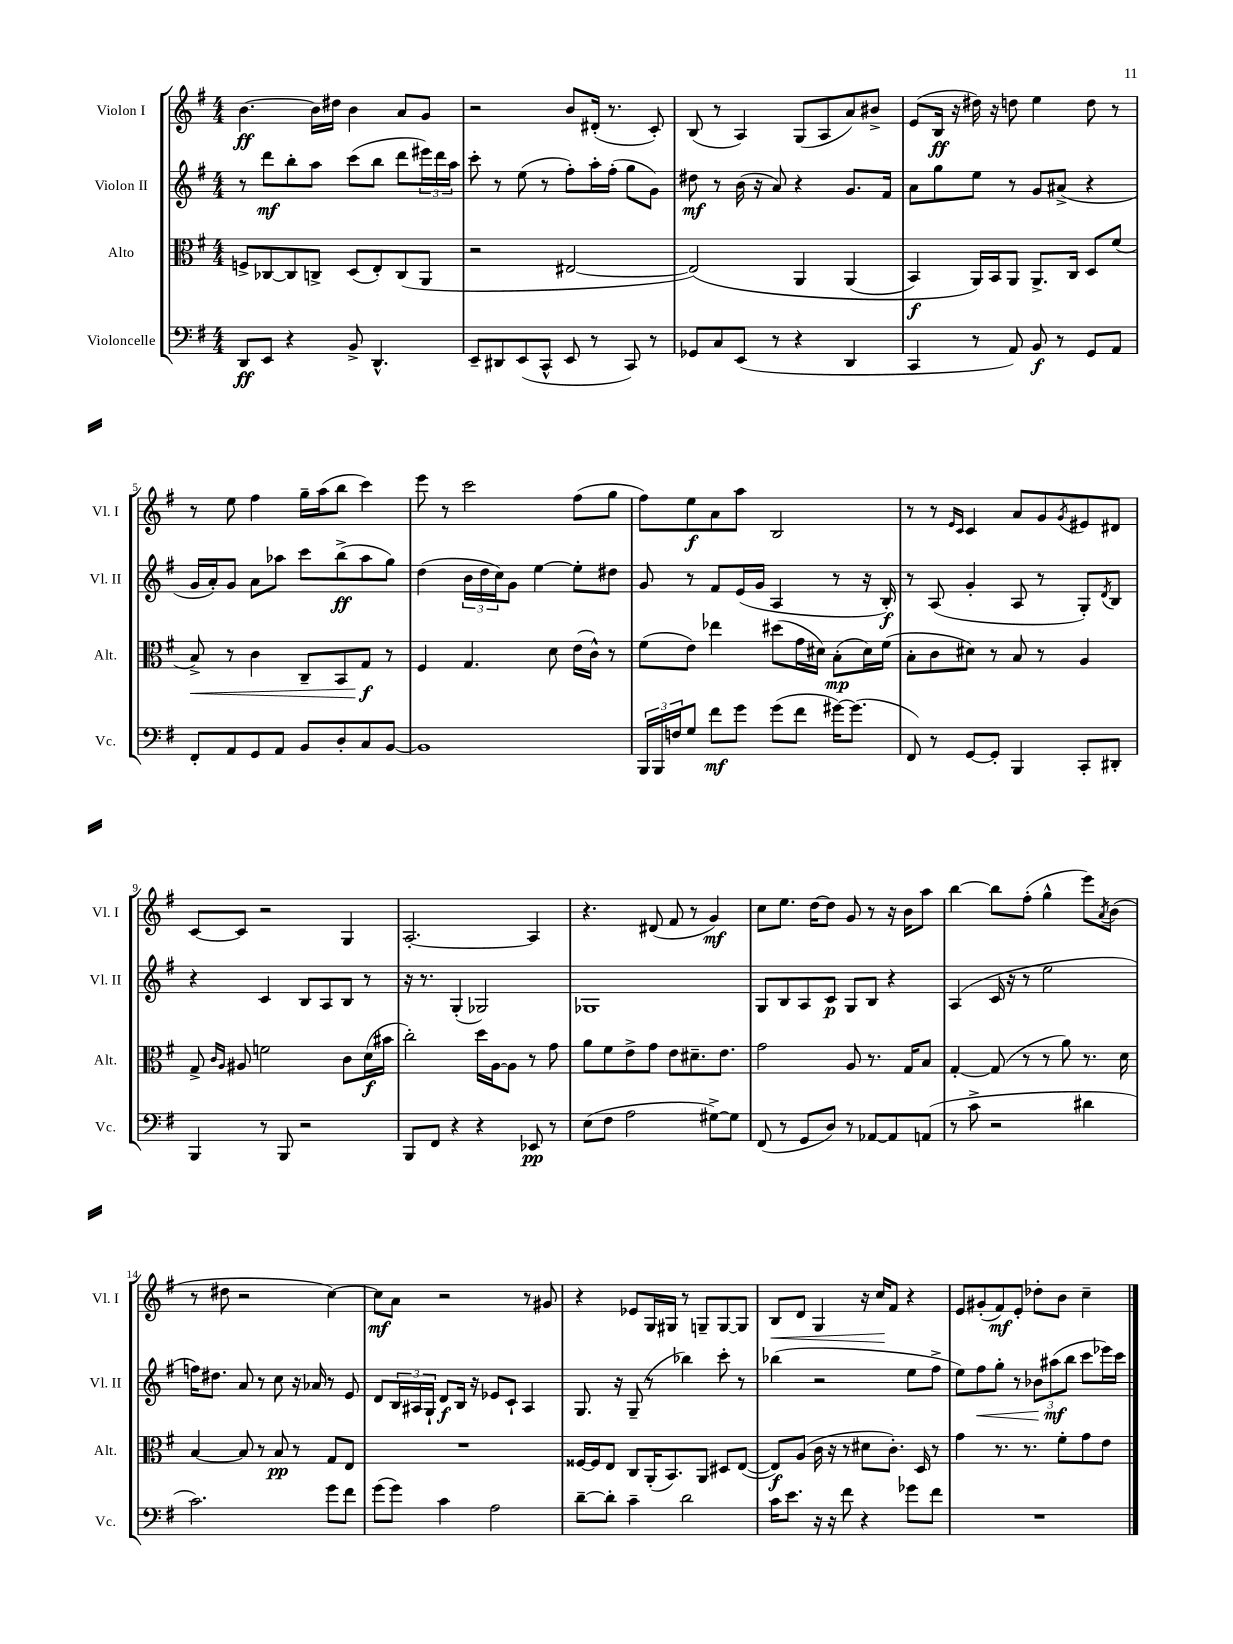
<<
\new StaffGroup <<
\new Staff = "s0" \with { instrumentName = "Violon I" shortInstrumentName = "Vl. I" } {
    \clef treble \key g \major \numericTimeSignature \time 4/4
    b'4.~\ff b'16 dis''16 b'4 a'8 g'8 |
    r2 b'8 dis'16-.( r8. c'8-.) |
    b8( r8 a4) g8( a8 a'8) bis'8-> |
    e'8( b16\ff r16 dis''16) r16 d''8 e''4 d''8 r8 |
    r8 e''8 fis''4 g''16-- a''16( b''8 c'''4) |
    e'''8 r8 c'''2 fis''8( g''8 |
    fis''8) e''8\f a'8 a''8 b2 |
    r8 r8 \grace { e'16 c'16 } c'4 a'8 g'8 \acciaccatura { g'8 } eis'8 dis'8 |
    c'8~ c'8 r2 g4 |
    a2.~-. a4 |
    r4. dis'8( fis'8 r8 g'4\mf) |
    c''8 e''8. d''16~ d''8 g'8 r8 r16 b'16 a''8 |
    b''4~ b''8 fis''8-.( g''4-^ e'''8) \acciaccatura { a'8 } b'8( |
    r8 dis''8 r2 c''4~) |
    c''8\mf a'8 r2 r8 gis'8 |
    r4 ees'8 g16 gis16 r8 g8-- g8~ g8 |
    b8\< d'8 g4 r16 c''16\! fis'8 r4 |
    e'8 gis'8-.( fis'8\mf) e'8-. des''8-. b'8 c''4-- \bar "|." |
}
\new Staff = "s1" \with { instrumentName = "Violon II" shortInstrumentName = "Vl. II" } {
    \clef treble \key g \major \numericTimeSignature \time 4/4
    r8 d'''8\mf b''8-. a''8 c'''8( b''8 d'''8 \tuplet 3/2 { eis'''16) d'''16 a''16 } |
    c'''8-. r8 e''8( r8 fis''8-.) a''16-. fis''16-.( g''8 g'8) |
    dis''8\mf r8 b'16( r16 a'8) r4 g'8. fis'16 |
    a'8 g''8 e''8 r8 g'8 ais'8->( r4 |
    g'16 a'16-.) g'8 a'8 aes''8 c'''8 b''8->\ff( aes''8 g''8) |
    d''4( \tuplet 3/2 { b'16 d''16 c''16) } g'8 e''4~ e''8-. dis''8 |
    g'8 r8 fis'8 e'16( g'16 a4 r8 r16 b16-.\f) |
    r8 a8( g'4-. a8 r8 g8-.) \acciaccatura { d'8 } b8 |
    r4 c'4 b8 a8 b8 r8 |
    r16 r8. g4-.( ges2) |
    ges1 |
    g8 b8 a8 c'8\p g8 b8 r4 |
    a4( c'16 r16 r8 e''2 |
    f''16) dis''8. a'8 r8 c''8 r16 aes'16 r8 e'8 |
    d'8 \tuplet 3/2 { b16 ais16 g16-! } d'8\f b16 r16 ees'8 c'8-! ais4 |
    g8. r16 g8--( r8 bes''4) c'''8-. r8 |
    bes''4( r2 e''8 fis''8-> |
    e''8) fis''8\< g''8-. r8 \tuplet 3/2 { bes'8 ais''8\mf\!( b''8 } c'''8 ees'''16) c'''16 \bar "|." |
}
\new Staff = "s2" \with { instrumentName = "Alto" shortInstrumentName = "Alt." } {
    \clef alto \key g \major \numericTimeSignature \time 4/4
    f8-> ces8~ ces8 c8-> d8( e8-.) c8( a,8 |
    r2 eis2~ |
    eis2)\( a,4 a,4( |
    b,4\f) a,16\) b,16 a,8 a,8.-> c16 d8 fis'8( |
    b8->\<) r8 c'4 c8-- b,8 g8\f\! r8 |
    fis4 g4. d'8 e'16( c'16-^) r8 |
    fis'8( e'8) ees''4 dis''8( g'16 dis'16) b8-.\mp( dis'16) fis'16( |
    b8-. c'8 dis'8) r8 b8 r8 a4 |
    g8-> \grace { c'16 a16 } ais8 f'2 c'8 d'16\f( bis'16 |
    c''2-.) d''16 a16~ a8 r8 g'8 |
    a'8 fis'8 e'8-> g'8 e'8 dis'8.-- e'8. |
    g'2 a8 r8. g16 b8 |
    g4~-. g8( r8 r8 a'8) r8. d'16 |
    b4~ b8 r8 b8\pp r8 g8 e8 |
    R1 |
    fisis16~ fisis16 e8 c8 a,16-.( b,8.) a,8 dis8 e8~( |
    e8\f) a8( c'16 r16 r8 dis'8 c'8.-.) d16 r8 |
    g'4 r8. r8. fis'8-. g'8 e'8 \bar "|." |
}
\new Staff = "s3" \with { instrumentName = "Violoncelle" shortInstrumentName = "Vc." } {
    \clef bass \key g \major \numericTimeSignature \time 4/4
    d,8\ff e,8 r4 b,8-> d,4.-^ |
    e,8-- dis,8 e,8( c,8-^ e,8 r8 c,8) r8 |
    ges,8 c8 e,8( r8 r4 d,4 |
    c,4 r8 a,8) b,8\f r8 g,8 a,8 |
    fis,8-. a,8 g,8 a,8 b,8 d8-. c8 b,8~ |
    b,1 |
    \tuplet 3/2 { b,,16 b,,16 f16 } g8 fis'8\mf g'8 g'8( fis'8 gis'16~) gis'8.( |
    fis,8) r8 g,8~ g,8-. b,,4 c,8-. dis,8-. |
    b,,4 r8 b,,8 r2 |
    b,,8 fis,8 r4 r4 ees,8\pp r8 |
    e8( fis8 a2 gis8~->) gis8 |
    fis,8( r8 g,8 d8) r8 aes,8~ aes,8 a,8( |
    r8 c'8-> r2 dis'4 |
    c'2.) g'8 fis'8 |
    g'8( g'8) c'4 a2 |
    d'8~-- d'8-. c'4-- d'2 |
    c'16 e'8. r16 r16 fis'8 r4 ges'8 fis'8 |
    R1 \bar "|." |
}
>>
>>
